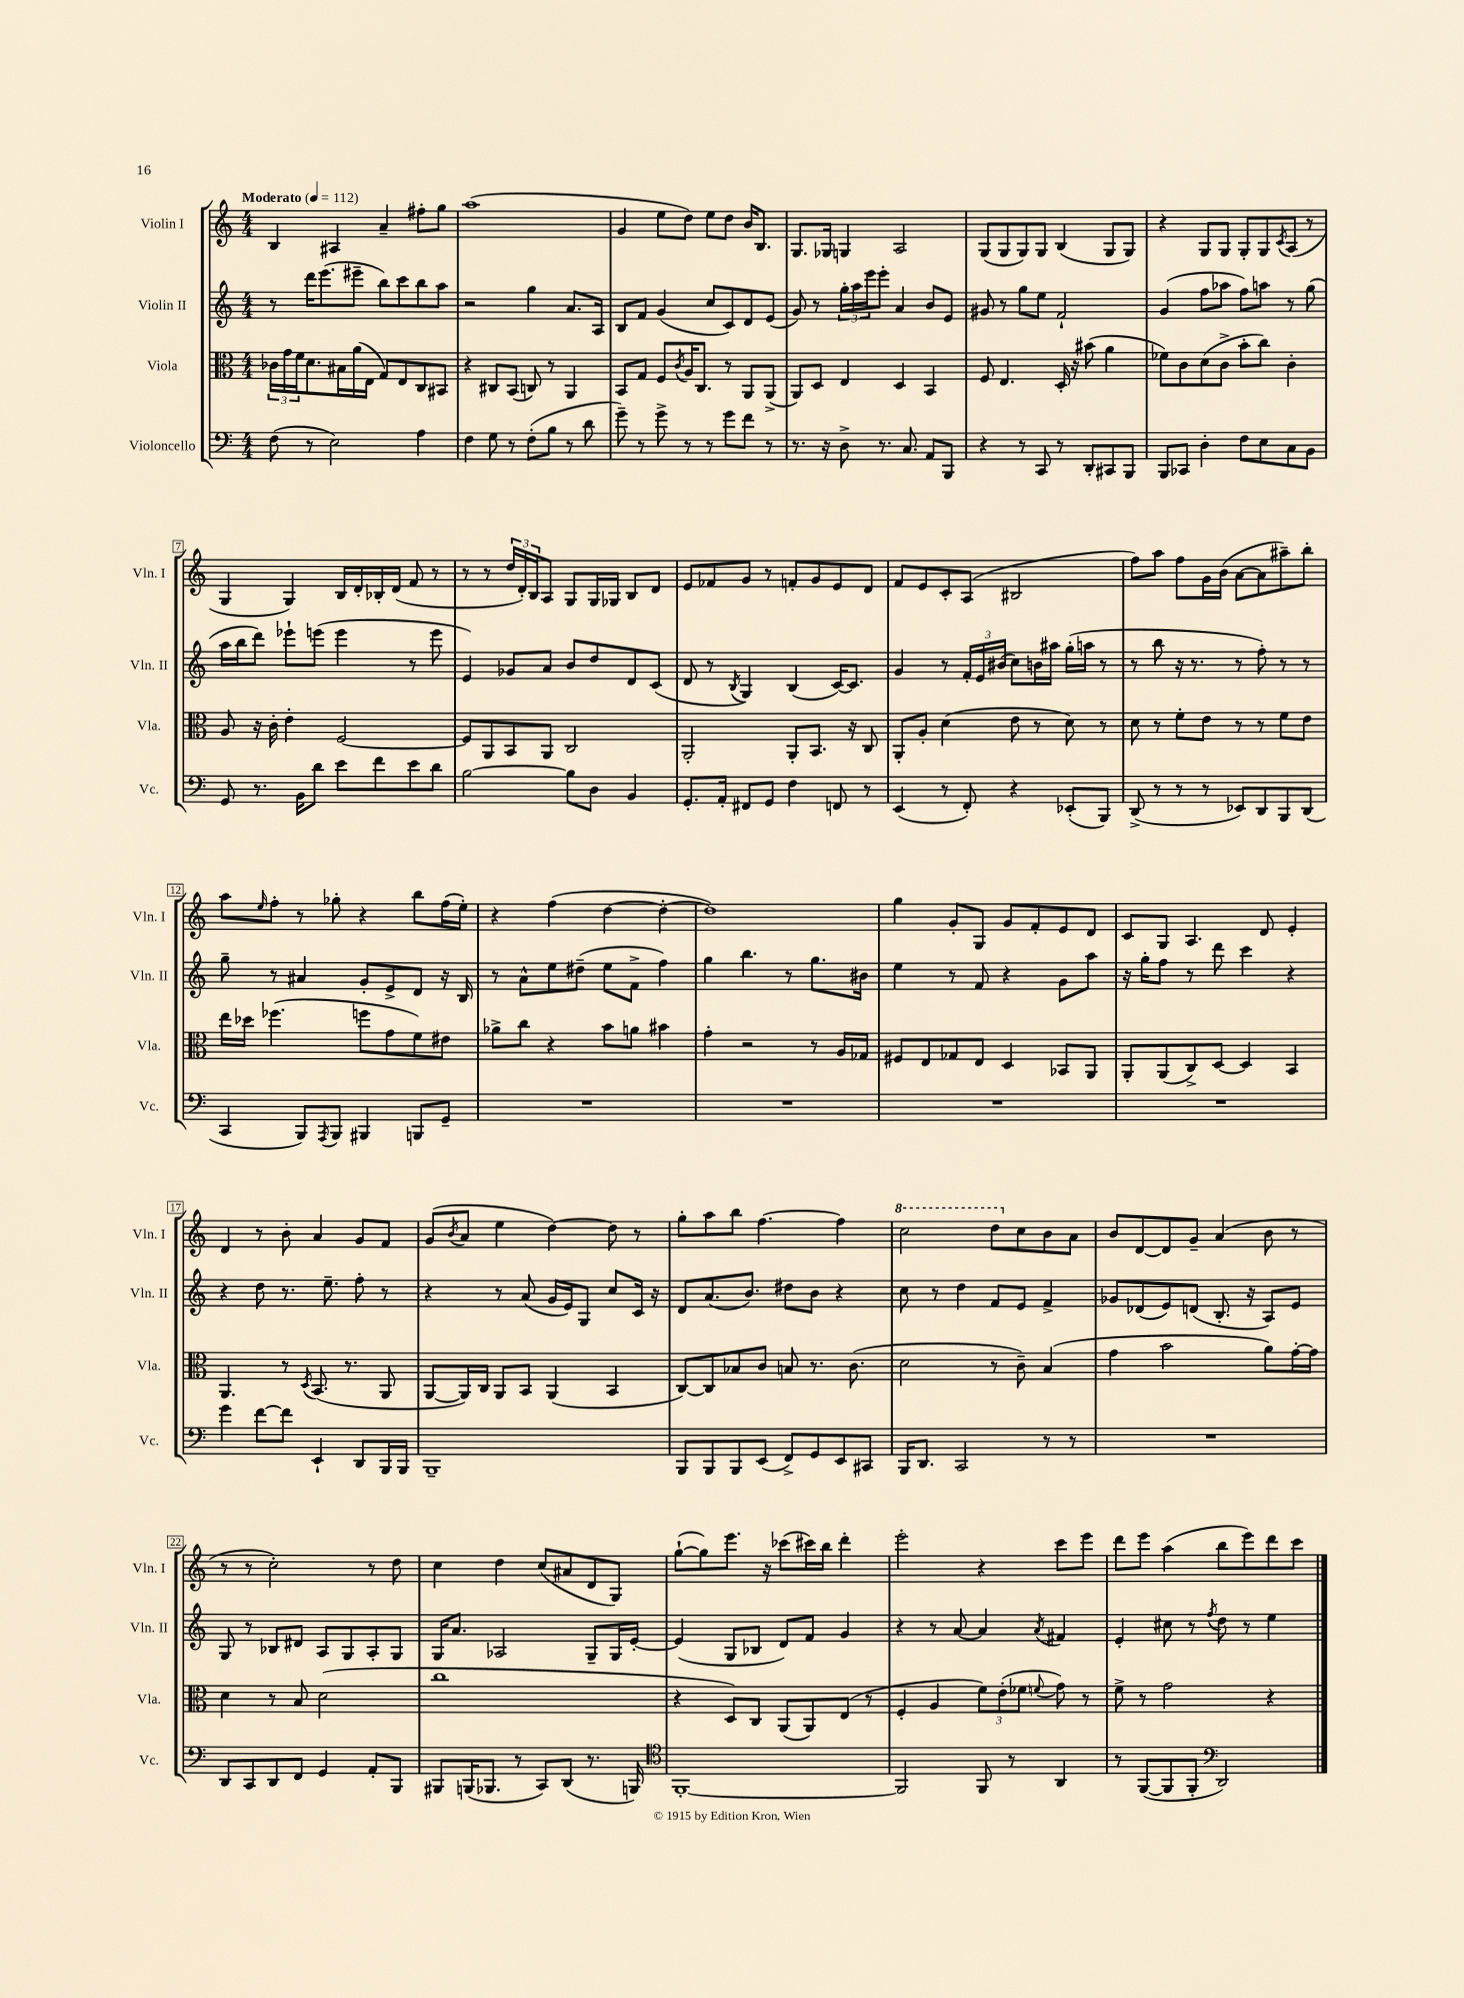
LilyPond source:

<<
\new StaffGroup <<
\new Staff = "s0" \with { instrumentName = "Violin I" shortInstrumentName = "Vln. I" } {
    \clef treble \key c \major \numericTimeSignature \time 4/4 \tempo "Moderato" 4 = 112
    b4 ais4 a'4-- fis''8-. g''8 |
    a''1( |
    g'4 e''8 d''8) e''8 d''8 b'16 b8. |
    g8. ges16 g4 a2 |
    g8( g8 g8) g8 b4( g8 g8) |
    r4 g8 g8 g8-. g8 \acciaccatura { c'8 } a8( r8 |
    g4 g4) b16 d'16-. bes16-. d'16( f'8 r8 |
    r8 r8 \tuplet 3/2 { d''16 d'16-.) b16 } a8 g8 g16 ges16 b8 d'8 |
    e'8 fes'8 g'8 r8 f'8-. g'8 e'8 d'8 |
    f'8 e'8 c'8-. a8( bis2 |
    f''8) a''8 f''8 g'16 b'16( a'8~ a'8 ais''8--) b''8-. |
    a''8 \grace { e''16 } f''8-. r8 ges''8-. r4 b''8 f''16( e''16-.) |
    r4 f''4( d''4~ d''4~-. |
    d''1) |
    g''4 g'8-. g8 g'8 f'8-. e'8 d'8 |
    c'8 g8 a4. d'8 e'4-. |
    d'4 r8 b'8-. a'4 g'8 f'8 |
    g'8( \acciaccatura { b'8 } a'8 e''4 d''4~) d''8 r8 |
    g''8-. a''8 b''8 f''4.~ f''4 |
    \ottava #1 c'''2 d'''8 \ottava #0 c''8 b'8 a'8 |
    b'8 d'8~ d'8 g'8-- a'4( b'8 r8 |
    r8 r8 c''2-.) r8 d''8 |
    c''4 d''4 c''8( ais'8 d'8 g8) |
    g''8~-!( g''8) e'''8. r16 ces'''8( cis'''16) b''16 d'''4-. |
    e'''2-. r4 c'''8 e'''8 |
    d'''8 e'''8 a''4( b''8 e'''8) d'''8 c'''8 \bar "|." |
}
\new Staff = "s1" \with { instrumentName = "Violin II" shortInstrumentName = "Vln. II" } {
    \clef treble \key c \major \numericTimeSignature \time 4/4
    r8 d'''16 e'''8.( eis'''8-- b''8) c'''8 b''8 a''8 |
    r2 g''4 a'8. a16 |
    b8 f'8 g'4( c''8 c'8) d'8 e'8( |
    g'8) r8 \tuplet 3/2 { g''16-. a''16 e'''16 } e'''8-. a'4 b'8 e'8 |
    gis'8 r8 g''8 e''8 f'2-! |
    g'4( f''8 aes''8 f''8) a''8 r8 g''8( |
    a''16 b''16 d'''8) ees'''8-! e'''8( e'''4 r8 e'''8 |
    e'4) ges'8 a'8 b'8 d''8 d'8 c'8( |
    d'8 r8 \acciaccatura { b8 } g4) b4( c'16~) c'8. |
    g'4 r8 \tuplet 3/2 { f'16-. e'16 bis'16( } c''8) b'16 ais''16 g''16-.( a''16 r8 |
    r8 b''8 r16 r8. r8 f''8-.) r8 r8 |
    g''8-- r8 ais'4 g'8-. e'8-> d'8 r16 b16 |
    r8 a'8-^ e''8 dis''8--( e''8 f'8-> f''4) |
    g''4 b''4. r8 g''8. bis'16 |
    e''4 r8 f'8 r4 g'8 a''8 |
    r16 g''16-. f''8 r8 d'''8 c'''4 r4 |
    r4 d''8 r8. e''8.-- f''8-. r8 |
    r4 r8 a'8( g'16 e'16) g8 c''8 c'16 r16 |
    d'8 a'8.( b'8.) dis''8 b'8 r4 |
    c''8 r8 d''4 f'8 e'8 f'4-> |
    ges'8 des'8( e'8) d'8( b8.-. r16 a8) e'8 |
    g8 r8 bes8 dis'8 a8 g8 a8-. g8 |
    g16 a'8. aes2 g8-- g16 e'16~-. |
    e'4( g8 bes8 d'8) f'8 g'4 |
    r4 r8 a'8~ a'4 \acciaccatura { a'8 } fis'4 |
    e'4-. cis''8 r8 \acciaccatura { f''8 } d''8 r8 e''4 \bar "|." |
}
\new Staff = "s2" \with { instrumentName = "Viola" shortInstrumentName = "Vla." } {
    \clef alto \key c \major \numericTimeSignature \time 4/4
    \tuplet 3/2 { ces'16 g'16 f'16 } d'8. bis16 a'16( e16 g8) e8 c8 bis,8 |
    r4 cis8 b,8( c8) r8 a,4 |
    b,8 g8 f8 \acciaccatura { c'8 } a16 c8. r8 a,8 a,8->( |
    a,8) d8 e4 d4 b,4 |
    f8 e4. d16-. r16 bis'8( a'4 |
    fes'8) c'8 d'8( c'8-> b'8-. c''8) c'4-. |
    a8 r16 c'16-. e'4-. f2~ |
    f8 a,8 b,8 a,8 c2 |
    a,2-. a,8-. b,8. r16 c8 |
    a,8-. a8-. d'4( e'8 r8 d'8) r8 |
    d'8 r8 f'8-. e'8 r8 r8 f'8 e'8 |
    e''16 des''16 fes''4.( f''8 g'8 f'8) eis'8 |
    aes'8-> c''8 r4 b'8 a'8 bis'4 |
    g'4-. r2 r8 a16 ges16 |
    fis8 e8 ges8 e8 d4 bes,8 a,8 |
    a,8-. a,8( c8->) d8~ d4 b,4 |
    a,4. r8 \acciaccatura { d8 } b,8.( r8. a,8 |
    a,8~ a,16) c16 a,8 b,8 a,4( b,4 |
    c8~) c8 bes8 c'8 b8 r8. c'8.( |
    d'2 r8 c'8--) b4( |
    g'4 b'2 a'8) g'16~-. g'16 |
    d'4 r8 b8 d'2( |
    c''1 |
    r4 d8) c8 a,8( a,8) e8( r8 |
    f4-. a4 \tuplet 3/2 { f'8) e'8-.( fes'8 } \appoggiatura { f'8 } g'8) r8 |
    f'8-> r8 g'2 r4 \bar "|." |
}
\new Staff = "s3" \with { instrumentName = "Violoncello" shortInstrumentName = "Vc." } {
    \clef bass \key c \major \numericTimeSignature \time 4/4
    f8( r8 e2) a4 |
    f4 g8 r8 f8-.( b8 r8 d'8 |
    g'8--) r8 g'8-> r8 r8 g'8 f'8 r8 |
    r8. r16 d8-> r8. c8. a,8 b,,8 |
    r4 r8 c,8 r8 d,8-. cis,8 b,,8 |
    b,,8 ces,8 d4-. f8 e8 c8 b,8 |
    g,8 r8. b,16 d'8 e'8 f'8 e'8 d'8 |
    b2~ b8 d8 b,4 |
    g,8.-. a,16-. fis,8 g,8 f4 f,8 r8 |
    e,4( r8 f,8-.) r4 ees,8-.( b,,8) |
    d,8->( r8 r8 r8 ees,8) d,8 b,,8 d,8( |
    c,4 b,,8) \acciaccatura { a,,8 } b,,8 bis,,4 b,,8 g,8-- |
    R1 |
    R1 |
    R1 |
    R1 |
    g'4 f'8~ f'8 e,4-! d,8 b,,16 b,,16 |
    b,,1-- |
    b,,8 b,,8 b,,8 e,8( f,8->) g,8 e,8 cis,8 |
    b,,16 d,8. c,2 r8 r8 |
    R1 |
    d,8 c,8 d,8 f,8 g,4 a,8-. b,,8 |
    bis,,8 b,,16( bes,,8. r8 c,8) d,8( r8. b,,16) |
    \clef tenor f,1~-. |
    f,2 f,8 r8 a,4 |
    r8 f,8~( f,8 f,8-. \clef bass d,2) \bar "|." |
}
>>
>>
\layout { \context { \Score \override BarNumber.stencil = #(make-stencil-boxer 0.1 0.3 ly:text-interface::print) } }
